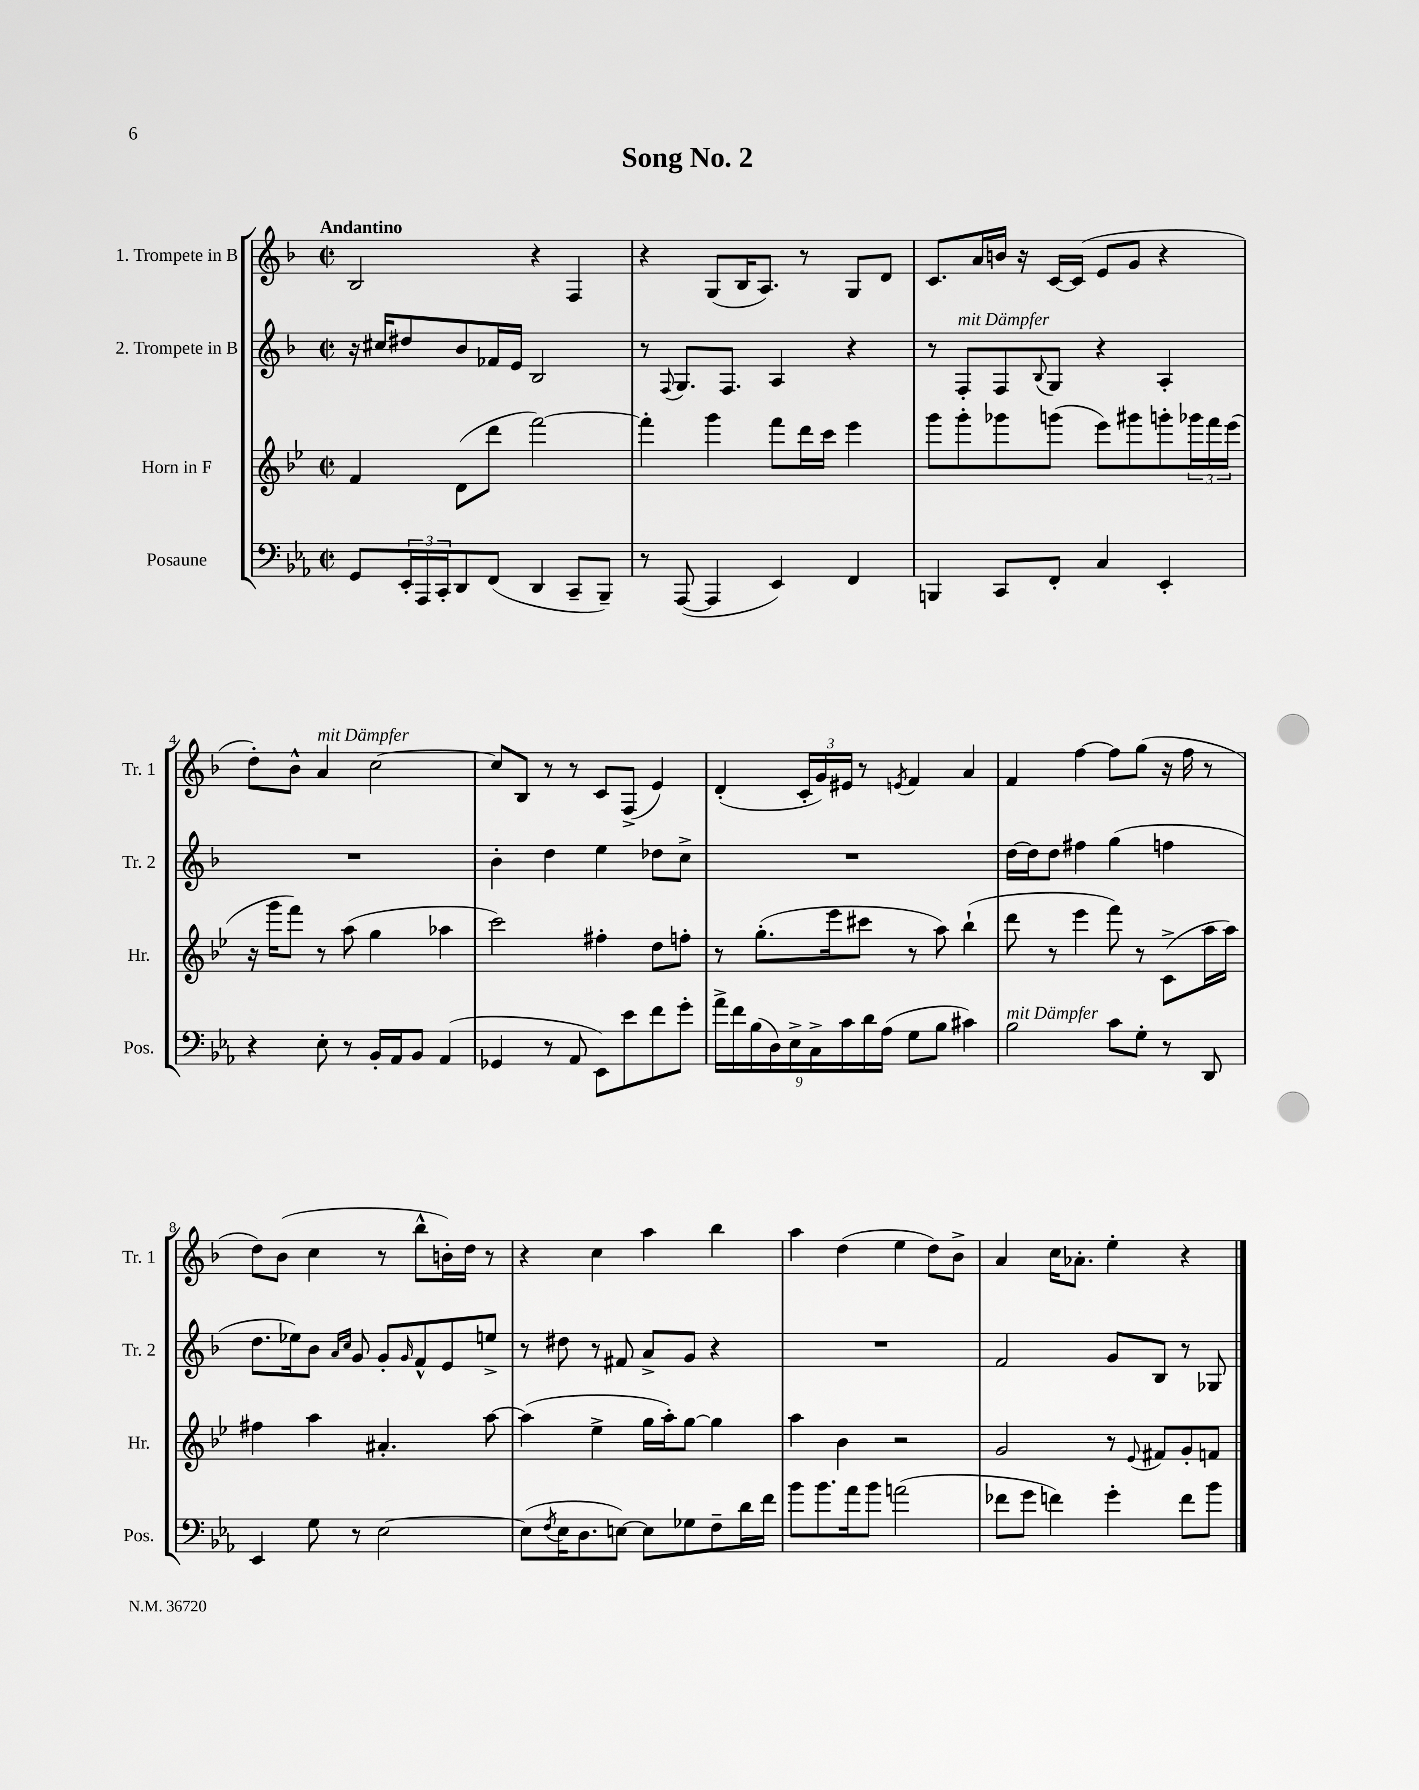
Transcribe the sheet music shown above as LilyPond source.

\header { title = "Song No. 2" }
<<
\new StaffGroup <<
\new Staff = "s0" \with { instrumentName = "1. Trompete in B" shortInstrumentName = "Tr. 1" } {
    \clef treble \key f \major \defaultTimeSignature \time 2/2 \tempo "Andantino"
    bes2 r4 f4 |
    r4 g8( bes16 a8.) r8 g8 d'8 |
    c'8. a'16 b'16 r16 c'16~ c'16( e'8 g'8 r4 |
    d''8-.) bes'8-^ a'4^\markup { \italic "mit Dämpfer" } c''2~ |
    c''8 bes8 r8 r8 c'8 f8->( e'4) |
    d'4-.( \tuplet 3/2 { c'16-. g'16) eis'16 } r8 \acciaccatura { e'8 } f'4 a'4 |
    f'4 f''4~ f''8 g''8( r16 f''16 r8 |
    d''8) bes'8( c''4 r8 bes''8-^ b'16-.) d''16 r8 |
    r4 c''4 a''4 bes''4 |
    a''4 d''4( e''4 d''8) bes'8-> |
    a'4 c''16 aes'8.-. e''4-. r4 \bar "|." |
}
\new Staff = "s1" \with { instrumentName = "2. Trompete in B" shortInstrumentName = "Tr. 2" } {
    \clef treble \key f \major \defaultTimeSignature \time 2/2
    r16 cis''16 dis''8 bes'8 fes'16 e'16 bes2 |
    r8 \appoggiatura { f8 } g8. f8. a4 r4 |
    r8 f8-.^\markup { \italic "mit Dämpfer" } f8 \appoggiatura { bes8 } g8 r4 a4-. |
    R1 |
    bes'4-. d''4 e''4 des''8 c''8-> |
    R1 |
    d''16~ d''16 d''8 fis''4 g''4( f''4 |
    d''8. ees''16) bes'8 \grace { a'16 c''16 } g'8 g'8-. \grace { g'16 } f'8-^ e'8 e''8-> |
    r8 dis''8 r8 fis'8 a'8-> g'8 r4 |
    R1 |
    f'2 g'8 bes8 r8 ges8 \bar "|." |
}
\new Staff = "s2" \with { instrumentName = "Horn in F" shortInstrumentName = "Hr." } {
    \clef treble \key bes \major \defaultTimeSignature \time 2/2
    f'4 d'8( d'''8 f'''2~) |
    f'''4-. g'''4 f'''8 d'''16 c'''16 ees'''4 |
    g'''8 g'''8-. ges'''8 g'''8( ees'''8) gis'''8 g'''8-. \tuplet 3/2 { ges'''16 f'''16 ees'''16( } |
    r16 g'''16 f'''8) r8 a''8( g''4 aes''4 |
    c'''2) fis''4-. d''8 f''8-. |
    r8 g''8.-.( ees'''16 cis'''8 r8 a''8) bes''4-!( |
    d'''8 r8 ees'''4 f'''8) r8 c'8->( a''16 a''16) |
    fis''4 a''4 ais'4.-. a''8~ |
    a''4( ees''4-> g''16 a''16-.) g''8~ g''4 |
    a''4 bes'4 r2 |
    g'2 r8 \appoggiatura { ees'8 } fis'8 g'8-. f'8 \bar "|." |
}
\new Staff = "s3" \with { instrumentName = "Posaune" shortInstrumentName = "Pos." } {
    \clef bass \key ees \major \defaultTimeSignature \time 2/2
    g,8 \tuplet 3/2 { ees,16-. aes,,16 c,16-. } d,8 f,8( d,4 c,8-- bes,,8--) |
    r8 aes,,8~( aes,,4 ees,4) f,4 |
    b,,4 c,8 f,8-. c4 ees,4-. |
    r4 ees8-. r8 bes,16-. aes,16 bes,8 aes,4( |
    ges,4 r8 aes,8 ees,8) ees'8 f'8 g'8-. |
    \tuplet 9/8 { aes'16-> f'16 bes16( d16) ees16-> c16-> c'16 d'16 aes16( } g8 bes8 cis'4) |
    bes2^\markup { \italic "mit Dämpfer" } c'8 g8-. r8 d,8 |
    ees,4 g8 r8 ees2~ |
    ees8( \acciaccatura { f8 } ees16 d8. e8~) e8 ges8 f8-- d'16 f'16 |
    bes'8 bes'8. aes'16 bes'8 a'2( |
    fes'8 g'8 f'4) g'4-. f'8 bes'8 \bar "|." |
}
>>
>>
